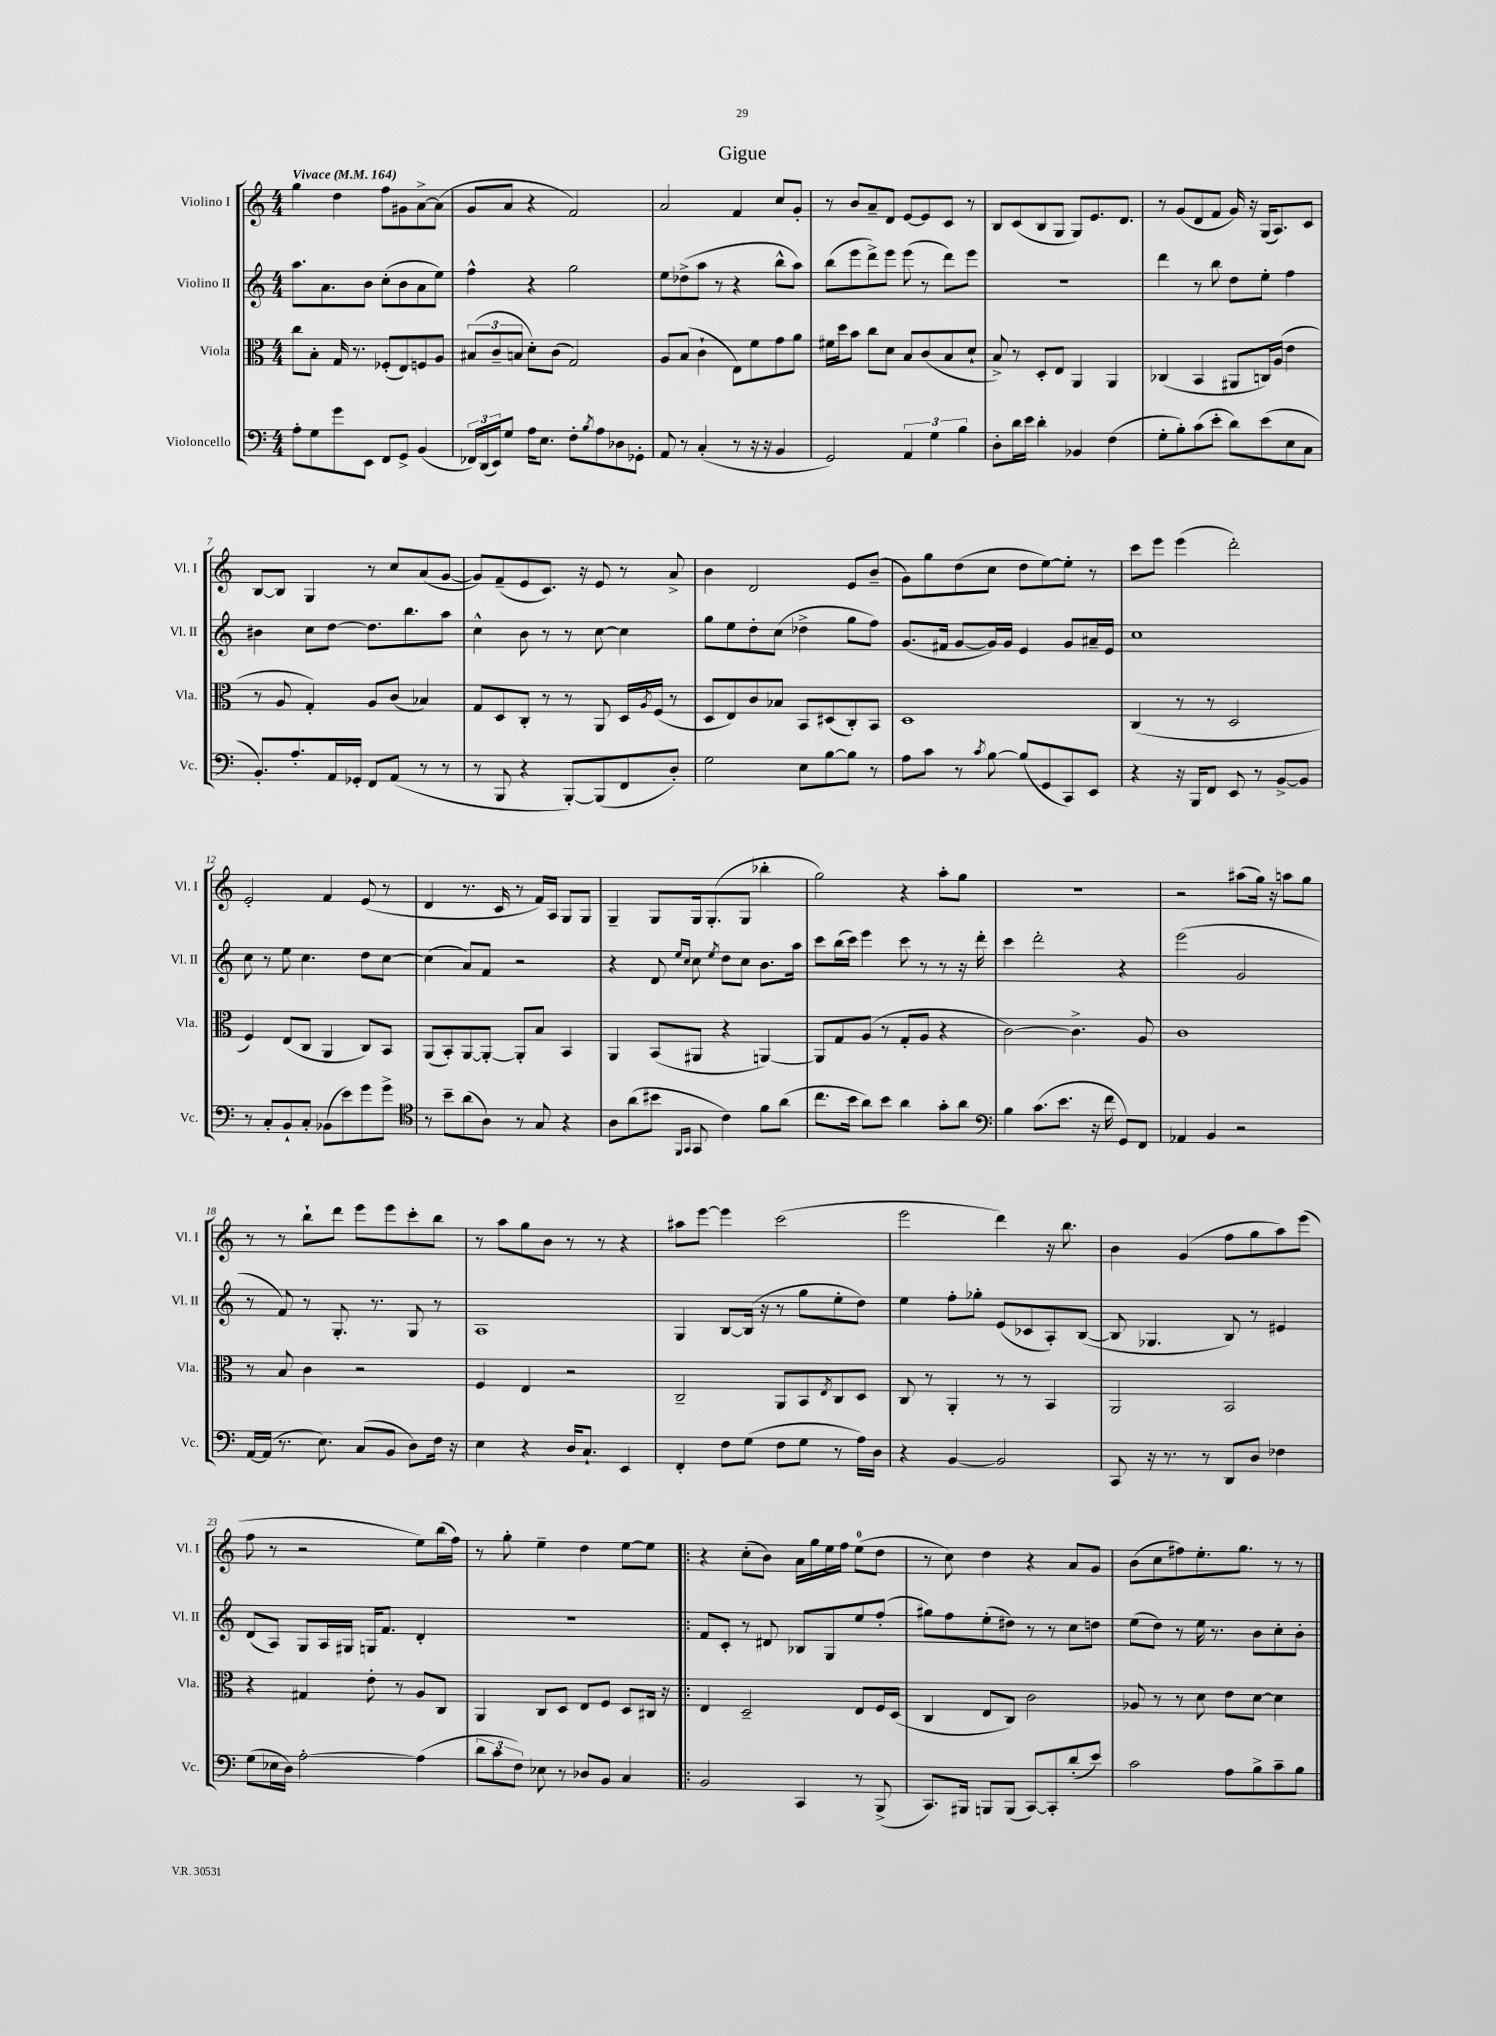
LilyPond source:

\header { title = "Gigue" }
<<
\new StaffGroup <<
\new Staff = "s0" \with { instrumentName = "Violino I" shortInstrumentName = "Vl. I" } {
    \clef treble \key c \major \numericTimeSignature \time 4/4 \tempo "Vivace" 4 = 164
    g''4 d''4 f''8 gis'8 a'8~-> a'8( |
    g'8 a'8 r4 f'2) |
    a'2 f'4 c''8 g'8-. |
    r8 b'8 a'8-- d'8 e'8~ e'8 c'8 r8 |
    b8 c'8( b8 g8 g8) e'8. d'8. |
    r8 g'8( d'8 f'8 g'16) r16 g16( a8.) c'8 |
    b8~ b8 g4 r8 c''8 a'8( g'8~ |
    g'8) f'8--( e'8 c'8.) r16 e'8 r8 a'8-> |
    b'4 d'2 e'8 b'8--( |
    g'8) g''8 d''8( c''8 d''8 e''8~) e''8-. r8 |
    c'''8 e'''8 e'''4( d'''2-.) |
    e'2-. f'4 e'8( r8 |
    d'4 r8. c'16 r8 f'16) a16 g8 g8 |
    g4-- g8 g16 g8.-.( g8 bes''4-. |
    g''2) r4 a''8-. g''8 |
    R1 |
    r2 ais''8( g''16) r16 a''8 g''8 |
    r8 r8 b''8-! d'''8 e'''8 e'''8 c'''8-. b''8 |
    r8 a''8 g''8 b'8 r8 r8 r4 |
    ais''8 e'''8~ e'''4 c'''2( |
    e'''2 d'''4) r16 b''8. |
    b'4 g'4( f''8 g''8 a''8) e'''8( |
    f''8 r8 r2 e''8) b''16( f''16) |
    r8 g''8-. e''4-- d''4 e''8~ e''8 |
    \bar ".|:" r4 c''8-.( b'8) a'16 g''16 e''16 f''16 e''8-0( d''8 |
    r8 c''8) d''4 r4 a'8 g'8 |
    b'8( c''8 fis''8) e''8.-. g''8. r8 r8 \bar "|." |
}
\new Staff = "s1" \with { instrumentName = "Violino II" shortInstrumentName = "Vl. II" } {
    \clef treble \key c \major \numericTimeSignature \time 4/4
    a''8. a'8. b'8 c''8-.( b'8 a'8 e''8) |
    f''4-^ r4 g''2 |
    e''8 des''8->( a''8 r8 r4 b''8-^ a''8) |
    b''8( e'''8 d'''8->) e'''8 e'''8( r8 d'''8) e'''8 |
    R1 |
    d'''4 r8 b''8 d''8 e''8-. f''4 |
    bis'4 c''8 d''8~ d''8. b''8. a''8 |
    c''4-^ b'8 r8 r8 c''8~ c''4 |
    g''8 e''8 d''8-. c''8( des''4-> g''8 f''8) |
    g'8.( fis'16 g'8~ g'16) g'16 e'4 g'8 ais'16-- e'16 |
    c''1 |
    c''8 r8 e''8 c''4. d''8 c''8~ |
    c''4( a'8) f'8 r2 |
    r4 d'8 \grace { e''16 c''16 } c''8 \acciaccatura { e''8 } d''8 c''8 b'8. a''16 |
    c'''8 b''16( c'''16) e'''4 c'''8 r8 r8 r16 d'''16-. |
    c'''4 d'''2-. r4 |
    e'''2( g'2 |
    r8 f'8) r8 g8.-. r8. g8 r8 |
    a1 |
    g4 b8~ b16( r16 r8 g''8 e''8-. d''8) |
    e''4 f''8-. ges''8-. e'8( ces'8 a8-.) b8~( |
    b8 ges4. b8) r8 eis'4 |
    d'8( a8) g8 a16 gis16 g16 f'8. d'4-. |
    R1 |
    \bar ".|:" f'8 c'8-. r8 dis'8 bes8 g8 e''8 f''8-.( |
    gis''8) f''8 e''8-.( dis''8) r8 r8 c''8 d''8 |
    e''8( d''8) r8 e''16 r8. b'8 c''8-. b'8-. \bar "|." |
}
\new Staff = "s2" \with { instrumentName = "Viola" shortInstrumentName = "Vla." } {
    \clef alto \key c \major \numericTimeSignature \time 4/4
    c''8 b8-. g16 r8. fes8-.( e8) f8 a8 |
    \tuplet 3/2 { bis8( c'8-- b8 } d'8-.) c'8( g2) |
    a8 b8( c'4-! e8) f'8 g'8 a'8 |
    fis'16 d''16 b'8 c''8 d'8 b8 c'8( b8 d'8-! |
    b8->) r8 d8-. e8 a,4 a,4 |
    ces4( b,4 ais,8 c16) a16( e'4 |
    r8 a8 g4-.) a8 c'8( bes4) |
    g8 d8 c8-. r8 r8 a,8 d16 \acciaccatura { a8 } f16( r8 |
    d8 e8) c'8 bes8 b,8 dis8( c8-.) b,8 |
    d1 |
    c4( r8 r8 d2 |
    f4) e8( c8 a,4 c8) b,8 |
    a,8( b,8-.) a,8~ a,8~-. a,8-. b8 b,4 |
    a,4 b,8( ais,8 r4 a,4~) |
    a,8 g8 a8( r8 g8-. a8 r4 |
    c'2~) c'4.-> a8 |
    c'1 |
    r8 b8 c'4 r2 |
    f4 e4 r2 |
    c2-- a,8 b,8 \acciaccatura { e8 } c8 d8 |
    c8 r8 a,4-. r8 r8 b,4 |
    a,2 b,2 |
    r4 gis4 e'8-. r8 a8 c8 |
    a,4 c8 d8 e8 f8 d8 cis16 r16 |
    \bar ".|:" e4 d2-- e8 f16 d16( |
    c4 e8 c8) c'2 |
    aes8 r8 r8 d'8 e'8 d'8~ d'4 \bar "|." |
}
\new Staff = "s3" \with { instrumentName = "Violoncello" shortInstrumentName = "Vc." } {
    \clef bass \key c \major \numericTimeSignature \time 4/4
    a8-. g8 g'8 e,8 f,8 g,8-> b,4( |
    \tuplet 3/2 { fes,16) d,16( e,16) } g8 a16 e8. f8-. \acciaccatura { b8 } a8 des8 ges,8-. |
    a,8 r8 c4-.( r8 r16 r16 b,4 |
    g,2) \tuplet 3/2 { a,4 g4 b4 } |
    d8-. d'16 e'16 d'4-. bes,4 f4( |
    g8-. b8-.) c'8( e'8-. d'8) e'8( e8 c8 |
    b,8.-.) a8.-. a,16 ges,16-. f,8 a,8( r8 r8 |
    r8 b,,8 r4 b,,8~-.) b,,8( f,8 d8-.) |
    g2 e8 b8~ b8 r8 |
    a8 c'8 r8 \acciaccatura { c'8 } b8~ b8( g,8 c,8) e,8 |
    r4 r16 b,,16 f,8 e,8 r8 b,8~-> b,8 |
    r8 c8-. b,8-! c8-. bes,8( e'8) g'8 g'8-> |
    \clef tenor r8 b'8-- a'8( a8) r8 g8 r4 |
    a8 a'8( bis'8 \grace { f,16 g,16 } g,8 c'4) f'8 a'8( |
    c''8. b'16 a'8) b'8 a'4 g'8-. a'8 |
    \clef bass b4 c'8.( e'8. r16 f'16 g,8) f,8 |
    aes,4 b,4 r2 |
    a,16~ a,16( r8. e8.) c8( b,8 d8) f16 r16 |
    e4 r4 d16 c8.-! e,4 |
    f,4-. f8 g8( f8 g8 r8 a16) d16 |
    r4 b,4~ b,2 |
    c,8 r16 r8. r8 d,8 d8 fes4 |
    g8( ees16 d16) a2~-. a4( |
    \tuplet 3/2 { d'8 c'8 f8) } ees8 r8 des8 b,8 c4 |
    \bar ".|:" b,2 c,4 r8 b,,8->( |
    c,8.) bis,,16 b,,8 b,,8( c,8~) c,8-. d'8-.( e'8) |
    c'2 a8 b8-> c'8-- b8 \bar "|." |
}
>>
>>
